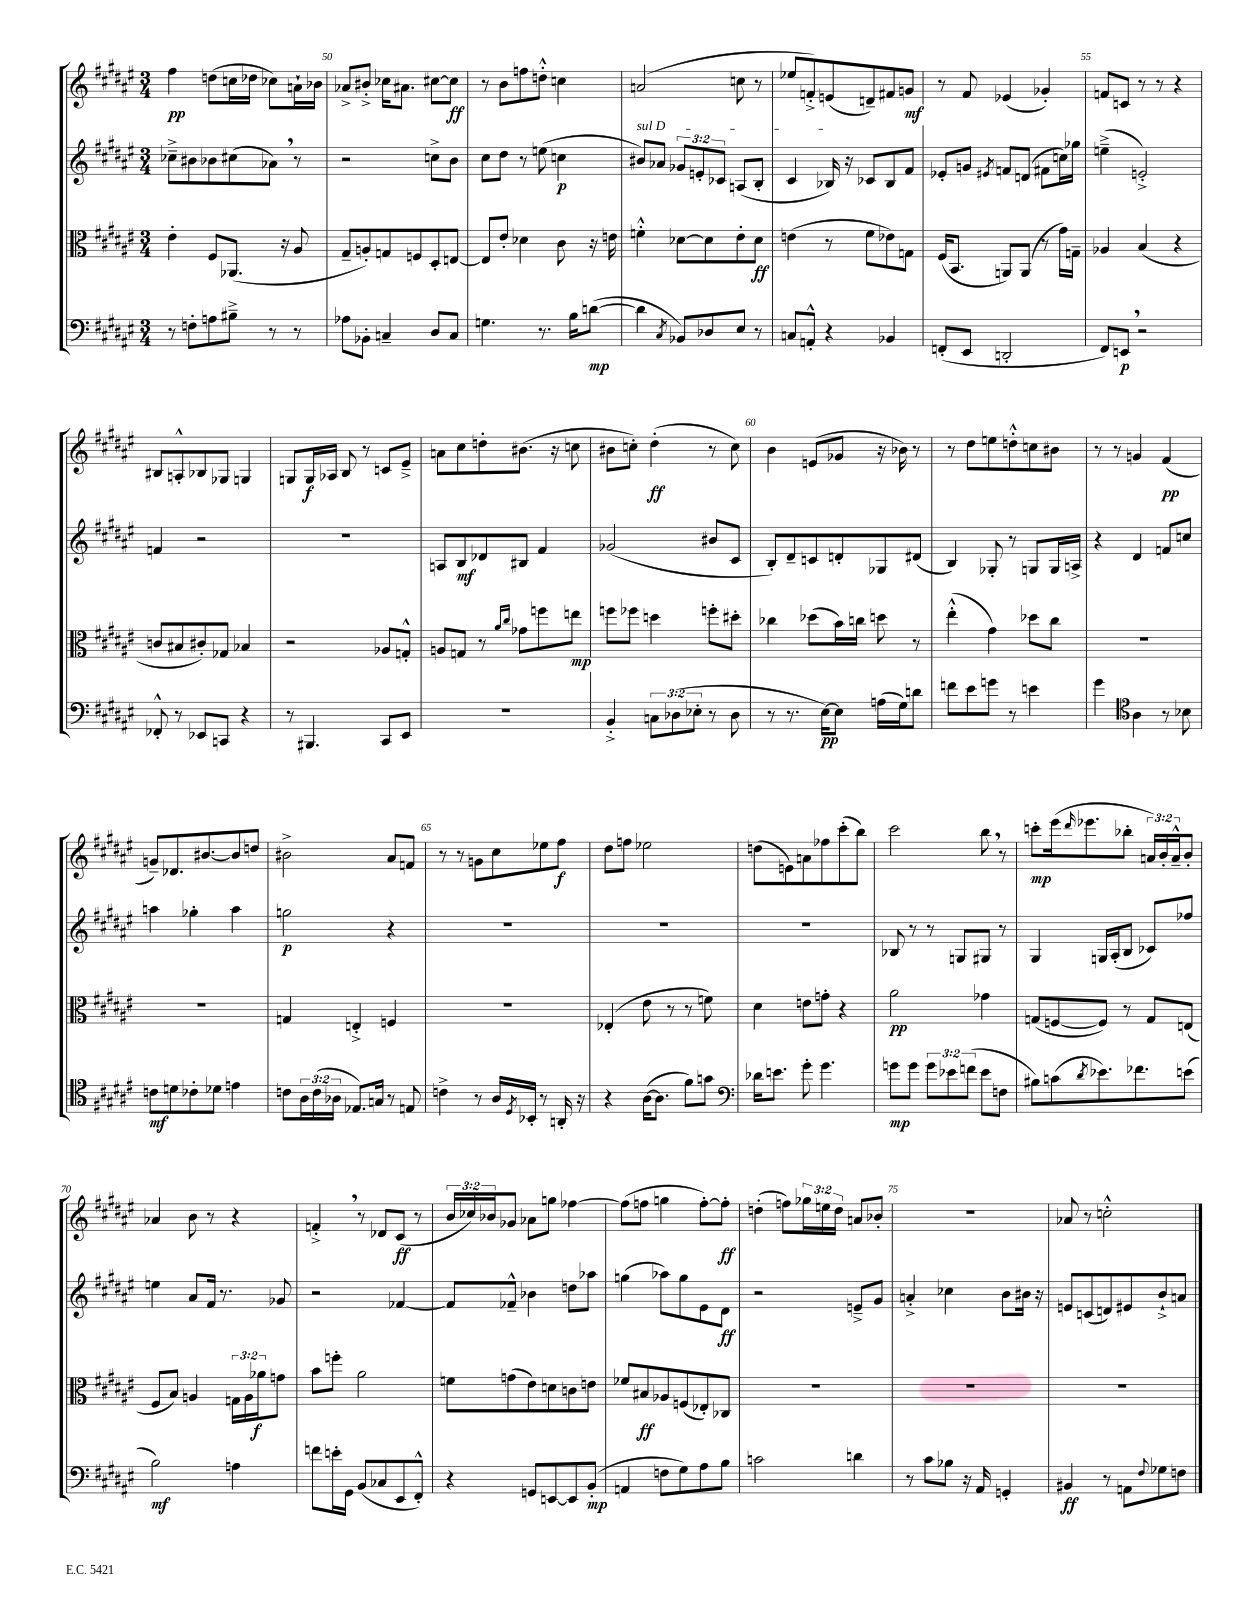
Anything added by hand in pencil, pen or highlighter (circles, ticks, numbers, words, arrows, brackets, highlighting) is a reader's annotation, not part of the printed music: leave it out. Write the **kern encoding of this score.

**kern	**kern	**kern	**kern
*staff4	*staff3	*staff2	*staff1
*clefF4	*clefC3	*clefG2	*clefG2
*k[f#c#g#d#a#e#]	*k[f#c#g#d#a#e#]	*k[f#c#g#d#a#e#]	*k[f#c#g#d#a#e#]
*M3/4	*M3/4	*M3/4	*M3/4
8r	4e#'	8cc-~^	4ff#
8F'	.	8b#	.
8A	8F#	8b-	(8dd
8B#~^	(8.AA-	(8cc#	16cc
.	.	.	16dd-
8r	.	8a-)	8cc-)
.	16r	.	.
8r	8A#	8r	16a`
.	.	.	16b-
=	=	=	=
8A-	8G#~	2r	8a-^
8BB-'	8A')	.	8b#'^
4C~	8G	.	16cc-
.	.	.	8.a#
.	8F	.	.
8D#	8D#'	8cc^	[8cc#
8C	[8E	8b	8cc#]
=	=	=	=
4.G	8E]	8cc#	8r
.	8e#'	8dd#	8b
.	4d-	8r	8ff
8.r	.	(8ee	8dd'^^
.	8c#	4cc	4cc
16B	.	.	.
([8d	16r	.	.
.	16e	.	.
=	=	=	=
4d]	4f'^^	8b#)	(2a
.	.	8a-	.
8qC#	.	.	.
8BB-)	[8d-	12g-	.
.	.	12e'	.
8D-	8d-]	.	.
.	.	12c-	.
8E#	8e#'	(8A	8cc
8r	8d-	8B'	8r
=	=	=	=
8C	(4e	4c#	8ee-
8AA'^^	.	.	8f'^)
4r	8r	16B-)	(8e
.	.	16r	.
.	8f#	8c-	8d~)
4BB-	8e-)	8B-	8f#
.	8G	8f#	8g
=	=	=	=
(8FF'	(16F#	8e-'	8r
.	8.BB	.	.
8EE#	.	8g	8f#
.	.	8qe#	.
2DD'	8AA)	8f	(4e-
.	(8AA	(8d	.
.	8r	8f#	4g-')
.	16g#)	16cc)	.
.	16G~	16gg-	.
=	=	=	=
8FF#)	4A-	(4ee~^	8f
8EE	.	.	8c
2r	(4B	2e'^)	8r
.	.	.	8r
.	4r	.	4r
=	=	=	=
8FF-'^^	8c	4f	8B#
8r	8B#	.	8A'^^
8EE-	8c#')	2r	8B-
8CC	8G-	.	8G-
4r	4B-	.	4G
=	=	=	=
8r	2r	2.r	8G
4.BBB#	.	.	16G
.	.	.	16A-
.	.	.	8B
.	.	.	8r
8CC#	8A-	.	8c
8EE#	8G'^^	.	8e#~^
=	=	=	=
2.r	8A	8A	8a
.	8G	8B	8cc#
.	8r	8d-	8dd'
.	16qqa#	.	.
.	16qqcc#	.	.
.	8g-	8B#	(8.b#
.	8ff	4f#	.
.	.	.	16r
.	8ee	.	8cc
=	=	=	=
4BB'^	8ff	(2g-	8b#
.	8ff-	.	8cc')
12C	4dd	.	(4dd#'
(12D-	.	.	.
12E-'	.	.	.
8r	8ff'	8b#	8r
8D-	8dd#'	8c#	8cc)
=	=	=	=
8r	4cc-	8B')	4b
8.r	.	8d#~	.
.	(8dd-	8c	(8e
[16E#)	.	.	.
8E#]	16b)	8d'	8g-
.	16cc	.	.
(16A	8dd	8G-	16r
16G#)	.	.	16b-)
8d	8r	(8d#	8r
=	=	=	=
8f	(4ee#'^^	4B)	8r
8e#	.	.	8dd#
8g	4g#)	8G-'	8ee
8r	.	8r	8dd'^^
4e	8dd-	8G	8cc
.	8cc#	16G	8b#
.	.	16A^	.
=	=	=	=
4g#	2.r	4r	8r
.	.	.	8r
*clefC4	*	*	*
4A#	.	4d#	4g
8r	.	8f	(4f#
8B-	.	8cc	.
=	=	=	=
8c	2.r	4aa	8g~)
8d	.	.	8.d-
8c-'	.	4gg-'	.
.	.	.	[8.b#
8d-	.	.	.
4e	.	4aa	8b#]
.	.	.	8dd
=	=	=	=
8c	4G	2gg	2b#^
24A#	.	.	.
(24c	.	.	.
24A-	.	.	.
8.E-)	4E'^	.	.
16G	.	.	.
8r	4F	4r	8a#
8E	.	.	8f
=	=	=	=
4c^	2.r	2.r	8r
.	.	.	8r
8r	.	.	8g
16A#	.	.	8cc#
8qD#	.	.	.
16BB-'	.	.	.
8r	.	.	8ee-
16AA'	.	.	8ff#
16r	.	.	.
=	=	=	=
4r	(4E-'	2.r	8dd#
.	.	.	8ff
([16A#	8e#	.	2ee-
8.A#]	.	.	.
.	8r	.	.
8f#)	8r	.	.
8g	8f)	.	.
=	=	=	=
*clefF4	*	*	*
16d-	4d#	2.r	(8dd
8.e	.	.	.
.	.	.	8e)
8g#'	8e	.	8a
4.g#	8g'	.	8ff-
.	4r	.	(8ccc#'
.	.	.	8bb)
=	=	=	=
8g	2a#	8B-	2ccc#
8g	.	8r	.
12g	.	8r	.
12e-	.	.	.
.	.	8G	.
(12f	.	.	.
8e-	4g-	8G#	8bb
8F	.	8r	8r
=	=	=	=
8B#)	(8G	4G#	8ccc'
(8c	[8F	.	(16eee#
.	.	.	16qqddd#
.	.	.	8.eee-
8qd#	.	.	.
8.e-)	8F])	16G	.
.	.	(16A#'	.
.	8r	8B	8bb-'
8.f-	.	.	.
.	8G	8c-)	24a)
.	.	.	24b'
.	.	.	24a~^^
(8e	(8E	8ff-	8b'
=	=	=	=
2B)	8F#	4ee	4a-
.	8B)	.	.
.	4A	8a#	8b
.	.	16f#	8r
.	.	8.r	.
4A	24G	.	4r
.	24A	.	.
.	24a-	.	.
.	8g	8g-	.
=	=	=	=
8f	8b	2r	4f'^
16e'	8ff'	.	.
16GG#	.	.	.
(8BB	2a#	.	8r
8C-	.	.	8d-
8EE#	.	[4f-	(8c#
8FF#'^^)	.	.	8r
=	=	=	=
4r	8f	8f-]	24b
.	.	.	24cc-)
.	.	.	24b-
.	(8g	8f-~^^	8g-
8GG	8e#)	4b-	8a-
[8EE	8d	.	8gg
8EE]	8c	8dd	[4ff-
(8BB'	8e	8aa-	.
=	=	=	=
4AA	8f-	(4gg	(8ff-]
.	8B#	.	8ff
8F	8A-	8aa-)	4gg
8G#)	(8F	8gg	.
8A#	8E-')	8e#	[8ff')
8B	8C-	8d#	8ff']
=	=	=	=
2c	2.r	2r	(4dd'
.	.	.	8ff)
.	.	.	24gg-
.	.	.	24ee
.	.	.	24dd
4d	.	8e~^	8a
.	.	8g#	8b-'
=	=	=	=
8r	2.r	4a'^	2.r
8c#	.	.	.
8B-	.	4cc-	.
16r	.	.	.
16AA#	.	.	.
4GG'	.	8b	.
.	.	16b#	.
.	.	16r	.
=	=	=	=
4BB#	2.r	8e	8a-
.	.	(8c	8r
8r	.	8d)	2cc'^^
8AA	.	8e#	.
8qqF#	.	.	.
8G-	.	8b`^	.
8F	.	8a	.
==	==	==	==
*-	*-	*-	*-
